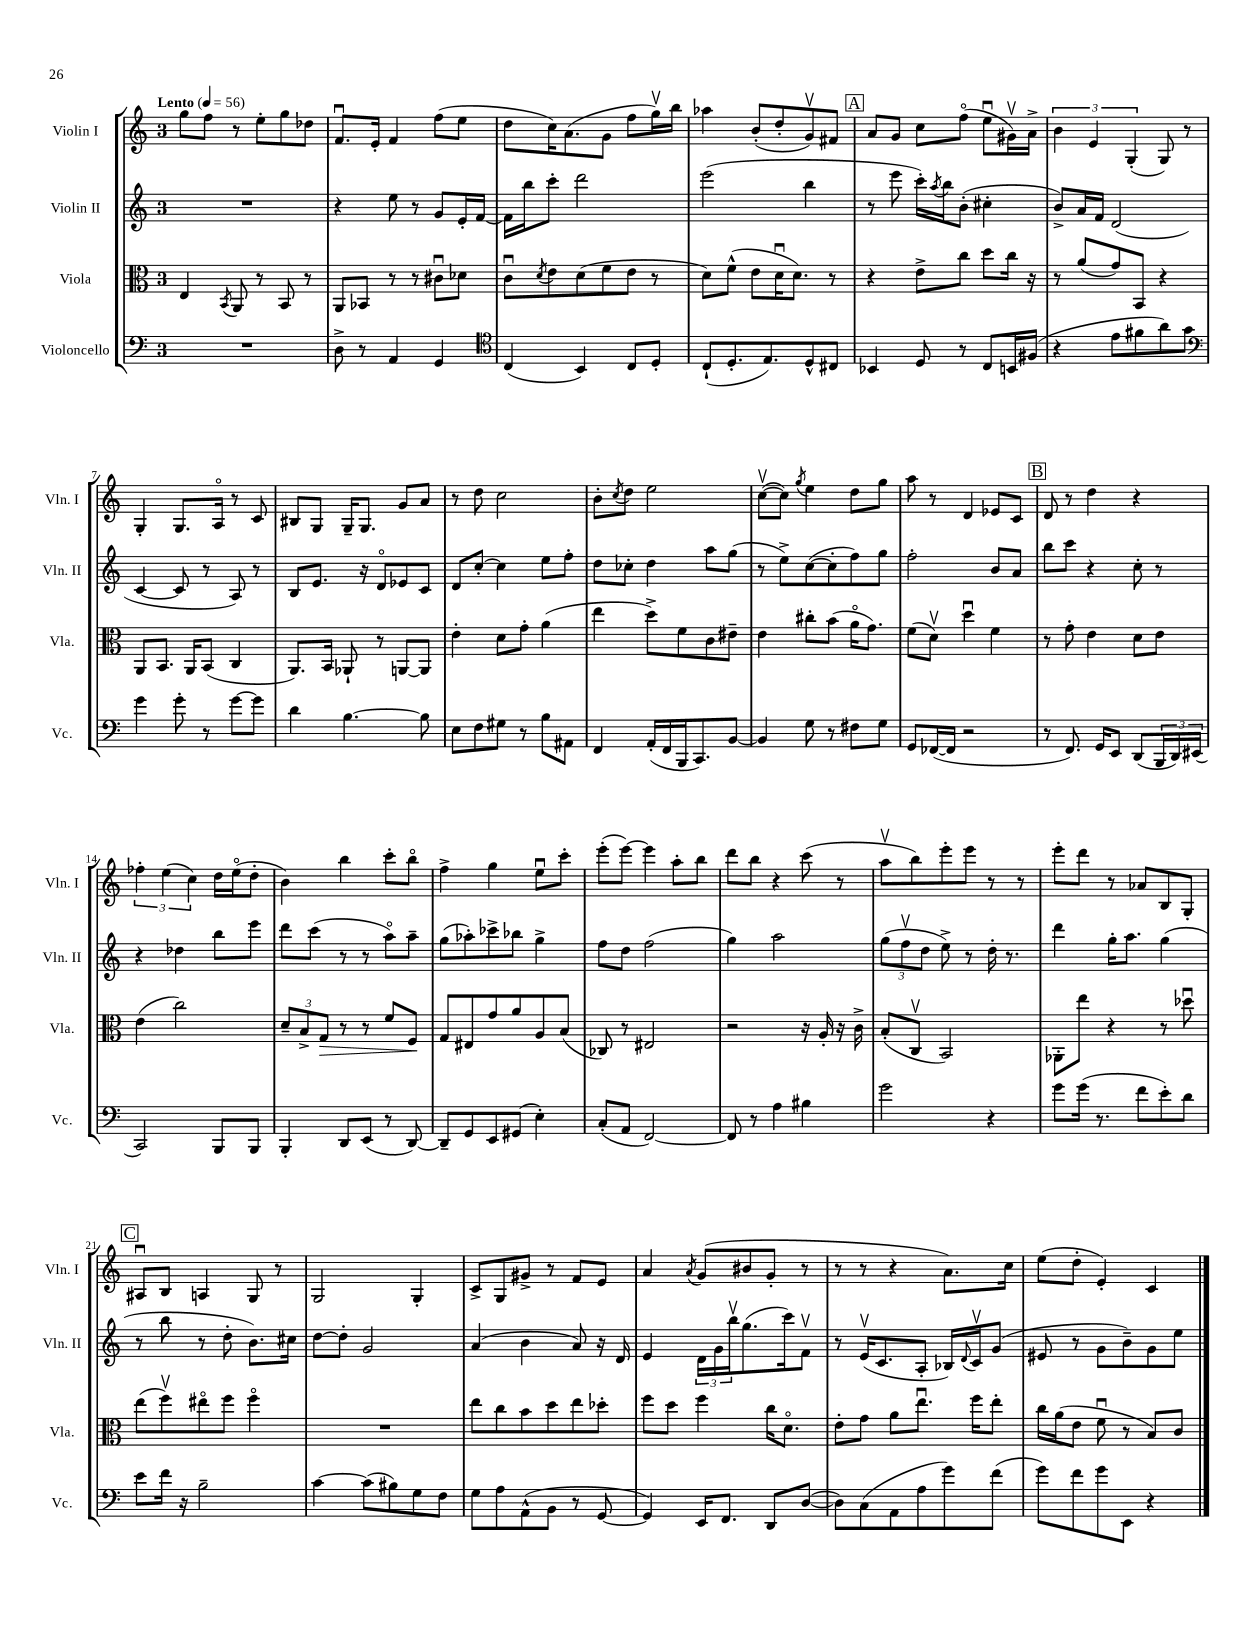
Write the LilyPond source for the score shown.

<<
\new StaffGroup <<
\new Staff = "s0" \with { instrumentName = "Violin I" shortInstrumentName = "Vln. I" } {
    \clef treble \key c \major \once \override Staff.TimeSignature.style = #'single-digit \time 3/4 \tempo "Lento" 4 = 56
    g''8 f''8 r8 e''8-. g''8 des''8 |
    f'8.\downbow e'16-. f'4 f''8( e''8 |
    d''8 c''16) a'8.( g'8 f''8 g''16\upbow) b''16 |
    aes''4 b'8-.( d''8-. g'8\upbow) fis'8 |
    \mark \markup { \box "A" } a'8 g'8 c''8 f''8\flageolet( e''8\downbow gis'16\upbow) a'16-> |
    \tuplet 3/2 { b'4 e'4 g4-.( } g8) r8 |
    g4-. g8. a16\flageolet r8 c'8 |
    bis8 g8 g16-- g8. g'8 a'8 |
    r8 d''8 c''2 |
    b'8-. \acciaccatura { c''8 } d''8 e''2 |
    c''8~\upbow( c''8) \acciaccatura { g''8 } e''4 d''8 g''8 |
    a''8 r8 d'4 ees'8 c'8 |
    \mark \markup { \box "B" } d'8 r8 d''4 r4 |
    \tuplet 3/2 { fes''4-. e''4( c''4) } d''16 e''16\flageolet( d''8-. |
    b'4) b''4 c'''8-. b''8\flageolet |
    f''4-> g''4 e''8\downbow c'''8-. |
    e'''8-.( e'''8~) e'''4 a''8-. b''8 |
    d'''8 b''8 r4 c'''8( r8 |
    a''8\upbow b''8) e'''8-. e'''8 r8 r8 |
    e'''8-. d'''8 r8 aes'8 b8 g8-. |
    \mark \markup { \box "C" } ais8\downbow b8 a4 g8 r8 |
    g2 g4-. |
    c'8-> g8 gis'8-> r8 f'8 e'8 |
    a'4 \acciaccatura { a'8 } g'8( bis'8 g'8-. r8 |
    r8 r8 r4 a'8.) c''16 |
    e''8( d''8-. e'4-.) c'4 \bar "|." |
}
\new Staff = "s1" \with { instrumentName = "Violin II" shortInstrumentName = "Vln. II" } {
    \clef treble \key c \major \once \override Staff.TimeSignature.style = #'single-digit \time 3/4
    R2. |
    r4 e''8 r8 g'8 e'16-. f'16~ |
    f'16 b''16 c'''8-. d'''2 |
    e'''2( b''4 |
    \mark \markup { \box "A" } r8 e'''8 c'''16-.) \acciaccatura { a''8 } b''16 b'8-.( cis''4-. |
    b'8->) a'16 f'16 d'2( |
    c'4~ c'8 r8 a8) r8 |
    b8 e'8. r16 d'8\flageolet ees'8 c'8 |
    d'8 c''8~-. c''4 e''8 f''8-. |
    d''8 ces''8-. d''4 a''8 g''8( |
    r8 e''8->) c''8~( c''8-. f''8) g''8 |
    f''2-. b'8 a'8 |
    \mark \markup { \box "B" } b''8 c'''8 r4 c''8-. r8 |
    r4 des''4 b''8 e'''8 |
    d'''8 c'''8( r8 r8 a''8\flageolet) a''8-- |
    g''8( aes''8-.) ces'''8-> bes''8 g''4-> |
    f''8 d''8 f''2( |
    g''4) a''2 |
    \tuplet 3/2 { g''8( f''8\upbow d''8 } e''8->) r8 d''16-. r8. |
    d'''4 g''16-. a''8. g''4( |
    \mark \markup { \box "C" } r8 b''8 r8 d''8-. b'8.) cis''16 |
    d''8~ d''8-. g'2 |
    a'4( b'4 a'8) r16 d'16 |
    e'4 \tuplet 3/2 { d'16 g'16 b''16\upbow } g''8.( c'''16) f'8\upbow |
    r8 e'16\upbow( c'8. a8-. bes16) \appoggiatura { d'8 } c'16\upbow g'8( |
    eis'8 r8 g'8 b'8--) g'8 e''8 \bar "|." |
}
\new Staff = "s2" \with { instrumentName = "Viola" shortInstrumentName = "Vla." } {
    \clef alto \key c \major \once \override Staff.TimeSignature.style = #'single-digit \time 3/4
    e4 \acciaccatura { b,8 } a,8 r8 b,8 r8 |
    a,8 bes,8 r8 r8 cis'8\downbow des'8 |
    c'8\downbow \acciaccatura { d'8 } e'8 d'8( f'8 e'8 r8 |
    d'8) f'8-^( e'8 d'16\downbow d'8.) r8 |
    \mark \markup { \box "A" } r4 e'8-> c''8 d''8 c''16 r16 |
    r8 a'8( g'8) b,8 r4 |
    a,8 b,8. a,16 b,8( c4 |
    a,8.) b,16 aes,8-! r8 a,8~ a,8 |
    e'4-. d'8 g'8-. a'4( |
    e''4 d''8->) f'8 c'8 eis'8-- |
    e'4 cis''8-. b'8( a'16\flageolet g'8.) |
    f'8( d'8\upbow) d''4\downbow f'4 |
    \mark \markup { \box "B" } r8 g'8-. e'4 d'8 e'8 |
    e'4( c''2) |
    \tuplet 3/2 { d'8-- b8-> g8\> } r8 r8 f'8 f8\! |
    g8 eis8 g'8 a'8 a8 b8( |
    ces8) r8 eis2 |
    r2 r16 a16-. r16 c'16-> |
    b8-.( c8\upbow b,2) |
    aes,8-. e''8 r4 r8 des''8\downbow |
    \mark \markup { \box "C" } e''8( f''8\upbow) eis''8\flageolet f''8 f''4\flageolet |
    R2. |
    e''8 c''8 b'8 d''8 e''8 des''8-. |
    f''8 d''8 f''4 c''16 d'8.\flageolet |
    e'8-. g'8 a'8 e''8.\downbow f''16 e''8-. |
    c''16 a'16( e'8 f'8\downbow r8 b8) c'8 \bar "|." |
}
\new Staff = "s3" \with { instrumentName = "Violoncello" shortInstrumentName = "Vc." } {
    \clef bass \key c \major \once \override Staff.TimeSignature.style = #'single-digit \time 3/4
    R2. |
    d8-> r8 a,4 g,4 |
    \clef tenor c4( b,4) c8 d8-. |
    c8-!( d8.-. e8.) d8-^ cis8 |
    \mark \markup { \box "A" } bes,4 d8 r8 c8 b,16 fis16( |
    r4 e'8 fis'8 a'8) g'8 |
    \clef bass g'4 g'8-. r8 g'8~ g'8 |
    d'4 b4.~ b8 |
    e8 f8 gis8 r8 b8 ais,8 |
    f,4 a,16-.( f,16 b,,16 c,8.) b,8~ |
    b,4 g8 r8 fis8 g8 |
    g,8 fes,16~( fes,16 r2 |
    \mark \markup { \box "B" } r8 f,8.) g,16 e,8 d,8( \tuplet 3/2 { b,,16 d,16) eis,16( } |
    c,2) b,,8 b,,8 |
    b,,4-. d,8 e,8( r8 d,8~) |
    d,8-- g,8 e,8 gis,8( e4-.) |
    c8-.( a,8 f,2~) |
    f,8 r8 a4 bis4 |
    g'2 r4 |
    g'8 g'16( r8. f'8 e'8-.) d'8 |
    \mark \markup { \box "C" } e'8 f'16 r16 b2-- |
    c'4~ c'8( bis8) g8 f8 |
    g8 a8 a,8-^( b,8 r8 g,8~ |
    g,4) e,16 f,8. d,8 d8~( |
    d8) c8( a,8 a8 g'8) f'8( |
    g'8) f'8 g'8 e,8 r4 \bar "|." |
}
>>
>>
